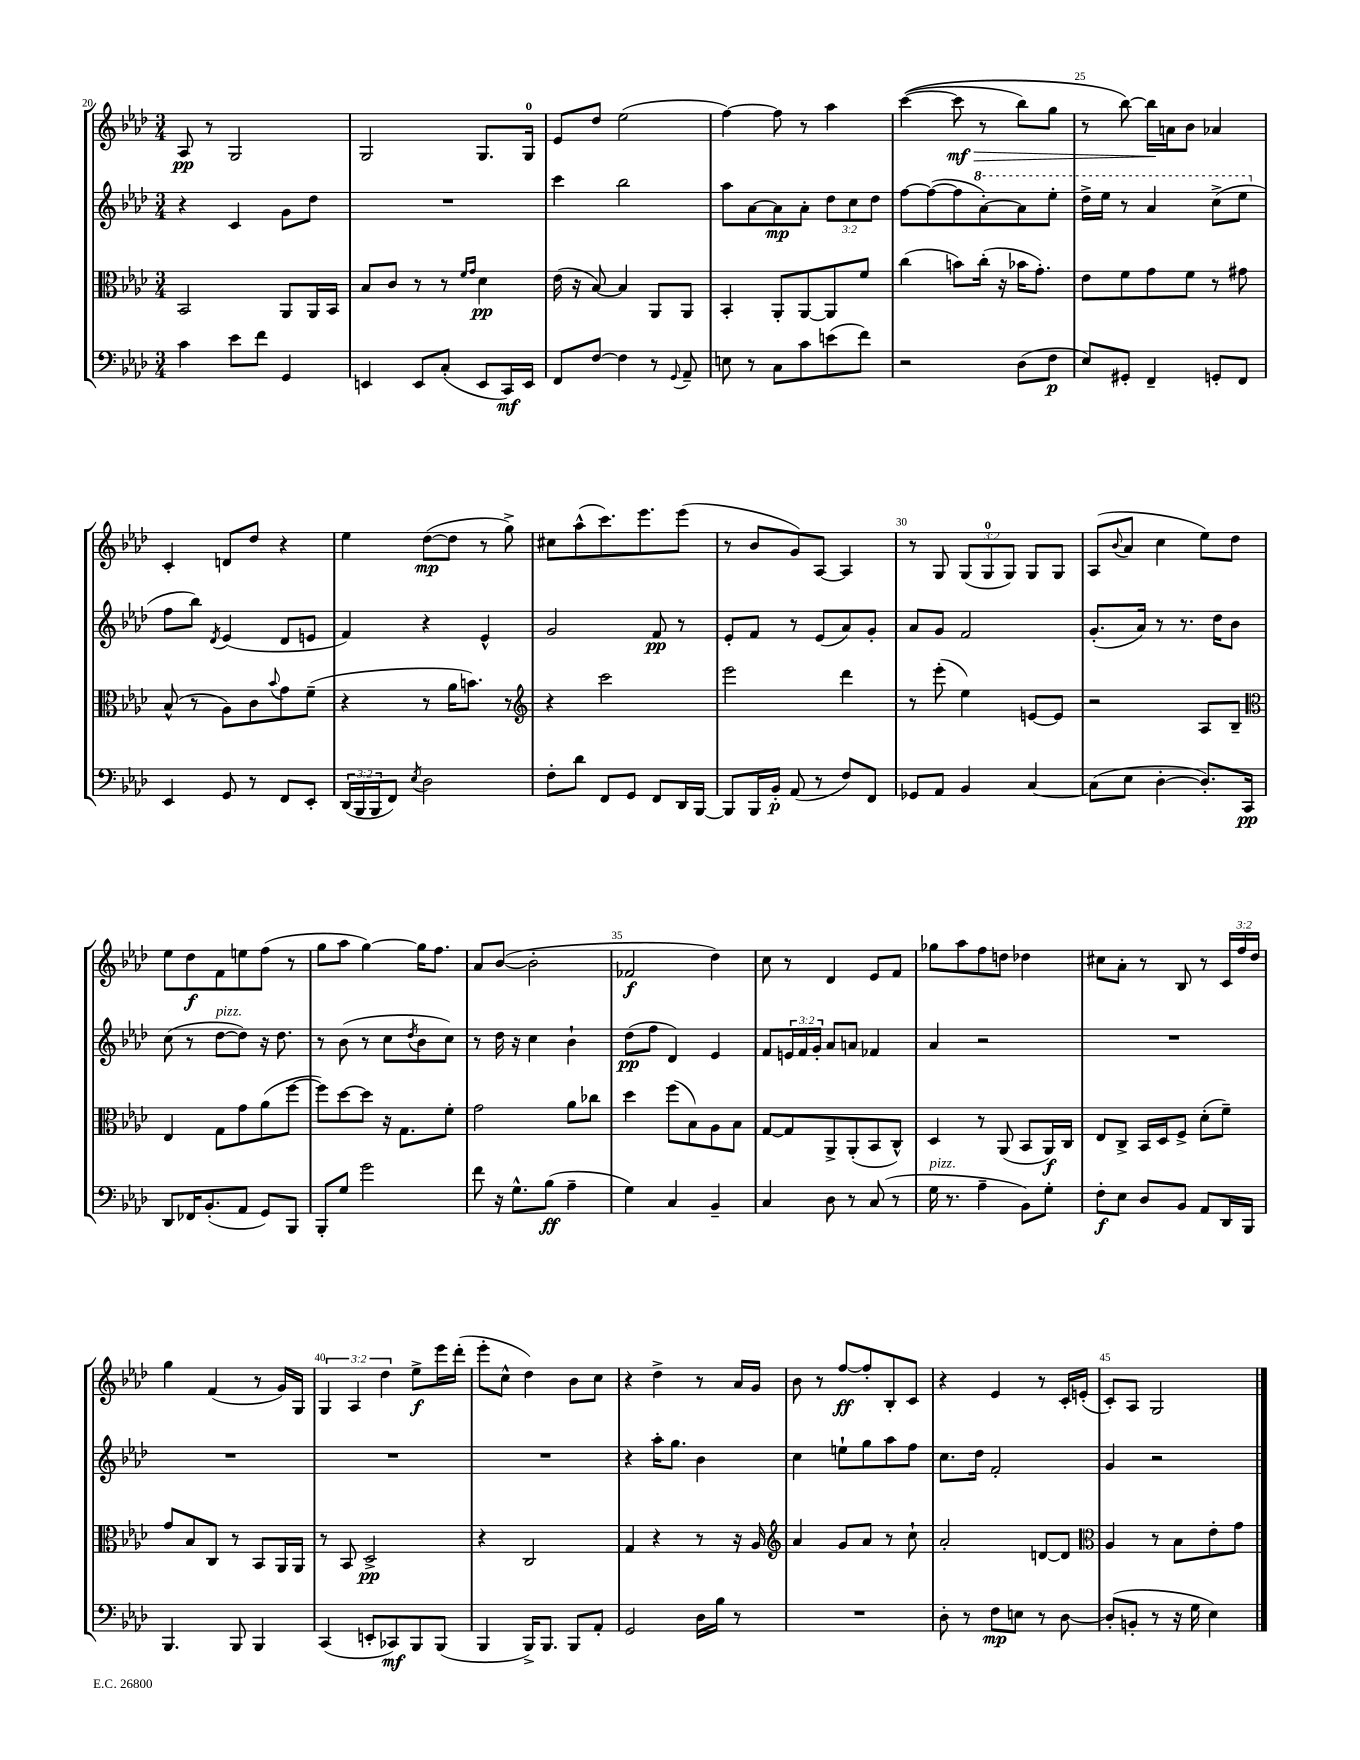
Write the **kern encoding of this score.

**kern	**kern	**kern	**kern
*staff4	*staff3	*staff2	*staff1
*clefF4	*clefC3	*clefG2	*clefG2
*k[b-e-a-d-]	*k[b-e-a-d-]	*k[b-e-a-d-]	*k[b-e-a-d-]
*M3/4	*M3/4	*M3/4	*M3/4
4c	2BB-	4r	8A-
.	.	.	8r
8e-	.	4c	2G
8f	.	.	.
4GG	8AA-	8g	.
.	16AA-	8dd-	.
.	16BB-	.	.
=	=	=	=
4EE	8B-	2.r	2G
.	8c	.	.
8EE	8r	.	.
(8C'	8r	.	.
.	16qqf	.	.
.	16qqg	.	.
8EE	4d-	.	8.G
16CC)	.	.	.
16EE	.	.	16G
=	=	=	=
8FF	(16e-	4ccc	8e-
.	16r	.	.
[8F	[8B-)	.	8dd-
4F]	4B-]	2bb-	(2ee-
8r	8AA-	.	.
8qqGG	.	.	.
8AA-~	8AA-	.	.
=	=	=	=
8E	4BB-'	8aa-	[4ff)
8r	.	[8a-	.
8C	8AA-'	8a-]	8ff]
8c	[8AA-	8a-'	8r
(8e	8AA-]	12dd-	4aa-
.	.	12cc	.
8f)	8f	.	.
.	.	12dd-	.
=	=	=	=
2r	(4cc	[8ff	&(([4ccc
.	.	(8ff_	.
.	8b)	8ff]	8ccc]
.	(16cc'	[8aa-')	8r
.	16r	.	.
(8D-	16b-	8aa-]	8bb-)
.	8.g')	.	.
8F	.	8eee-'	8gg
=	=	=	=
8E-)	8e-	16ddd-^	8r
.	.	16eee-	.
8GG#'	8f	8r	[8bb-&)
4FF~	8g	4aa-	16bb-]
.	.	.	16a
.	8f	.	8b-
8GG'	8r	(8ccc^	4a-
8FF	8g#	8eee-	.
=	=	=	=
4EE-	(8B-^^	8ff	4c'
.	8r	8bb-)	.
.	.	8qd-	.
8GG	8A-)	(4e-	8d
8r	8c	.	8dd-
.	8qqb-	.	.
8FF	8g	8d-	4r
8EE-'	(8f~	8e	.
=	=	=	=
(24DD-	4r	4f)	4ee-
24BBB-	.	.	.
24BBB-	.	.	.
8FF)	.	.	.
8qE-	.	.	.
2D-	8r	4r	([8dd-
.	16a-	.	8dd-]
.	8.b)	.	.
.	.	4e-^^	8r
.	8r	.	8gg^)
=	=	=	=
*	*clefG2	*	*
8F'	4r	2g	8cc#
8d-	.	.	(8aa-^^
8FF	2ccc	.	8.ccc)
8GG	.	.	.
.	.	.	8.eee-
8FF	.	8f	.
16DD-	.	8r	(8eee-
[16BBB-	.	.	.
=	=	=	=
8BBB-]	2eee-	8e-'	8r
16BBB-	.	8f	8b-
16BB-'	.	.	.
(8AA-	.	8r	8g)
8r	.	(8e-	[8A-
8F)	4ddd-	8a-)	4A-]
8FF	.	8g'	.
=	=	=	=
8GG-	8r	8a-	8r
8AA-	(8eee-'	8g	8G
4BB-	4ee-)	2f	(12G
.	.	.	12G
.	.	.	12G)
[4C	[8e	.	8G
.	8e]	.	8G
=	=	=	=
(8C]	2r	(8.g'	(8A-
.	.	.	8qqb-
8E-	.	.	8a-
.	.	16a-)	.
[4D-'	.	8r	4cc
.	.	8.r	.
8.D-'])	8A-	.	8ee-)
.	.	16dd-	.
.	8B-~	8b-	8dd-
16CC	.	.	.
=	=	=	=
*	*clefC3	*	*
8DD-	4E-	(8cc	8ee-
16FF-	.	8r	8dd-
(8.BB-'	.	.	.
.	8G	[8dd-	8f
8AA-	8g	8dd-])	8ee
8GG)	(8a-	16r	(8ff
.	.	8.dd-	.
8BBB-	[8ff	.	8r
=	=	=	=
8BBB-'	8ff])	8r	8gg
8G	[8dd-	(8b-	8aa-
2g	8dd-]	8r	[4gg)
.	16r	8cc	.
.	8.G	.	.
.	.	8qdd-	.
.	.	8b-	16gg]
.	.	.	8.ff
.	8f'	8cc)	.
=	=	=	=
8f	2g	8r	8a-
16r	.	16dd-	([8b-
8.G^^	.	16r	.
.	.	4cc	2b-']
(8B-	.	.	.
4A-~	8a-	4b-`	.
.	8cc-	.	.
=	=	=	=
4G)	4dd-	(8dd-	2f-
.	.	8ff	.
4C	(8ff	4d-)	.
.	8B-)	.	.
4BB-~	8A-	4e-	4dd-)
.	8B-	.	.
=	=	=	=
4C	[8G	8f	8cc
.	8G]	24e	8r
.	.	24f	.
.	.	24g'	.
8D-	8AA-^	8a-	4d-
8r	(8AA-'	8a	.
(8C	8BB-	4f-	8e-
8r	8C^^)	.	8f
=	=	=	=
16G	4D-	4a-	8gg-
8.r	.	.	.
.	.	.	8aa-
4A-~	8r	2r	8ff
.	(8AA-	.	8dd
8BB-)	8BB-	.	4dd-
8G'	16AA-)	.	.
.	16C	.	.
=	=	=	=
8F'	8E-	2.r	8cc#
8E-	8C^	.	8a-'
8D-	16BB-	.	8r
.	16D-	.	.
8BB-	8F^	.	8B-
8AA-	(8d-'	.	8r
16DD-	8f~)	.	24c
.	.	.	24ff
16BBB-	.	.	.
.	.	.	24dd-
=	=	=	=
4.BBB-	8g	2.r	4gg
.	8B-	.	.
.	8C	.	(4f
8BBB-	8r	.	.
4BBB-	8BB-	.	8r
.	16AA-	.	16g)
.	16AA-	.	16G
=	=	=	=
(4CC	8r	2.r	6G
.	8BB-	.	.
.	.	.	6A-
8EE'	2D-^	.	.
.	.	.	6dd-
8CC-)	.	.	.
8BBB-	.	.	8ee-^
(8BBB-	.	.	16eee-
.	.	.	(16ddd-'
=	=	=	=
4BBB-	4r	2.r	8eee-'
.	.	.	8cc^^
16BBB-^)	2C	.	4dd-)
8.BBB-	.	.	.
8BBB-	.	.	8b-
8AA-'	.	.	8cc
=	=	=	=
2GG	4G	4r	4r
.	4r	16aa-'	4dd-^
.	.	8.gg	.
16D-	8r	4b-	8r
16B-	.	.	.
8r	16r	.	16a-
.	16A-	.	16g
=	=	=	=
*	*clefG2	*	*
2.r	4a-	4cc	8b-
.	.	.	8r
.	8g	8ee`	[8ff
.	8a-	8gg	8ff']
.	8r	8aa-	8B-'
.	8cc`	8ff	8c
=	=	=	=
8D-'	2a-'	8.cc	4r
8r	.	.	.
.	.	16dd-	.
8F	.	2f'	4e-
8E	.	.	.
8r	[8d	.	8r
[8D-	8d]	.	16c'
.	.	.	(16e'
=	=	=	=
*	*clefC3	*	*
(8D-']	4A-	4g	8c')
8BB'	.	.	8A-
8r	8r	2r	2G
16r	8B-	.	.
16G	.	.	.
4E-)	8e-'	.	.
.	8g	.	.
==	==	==	==
*-	*-	*-	*-
